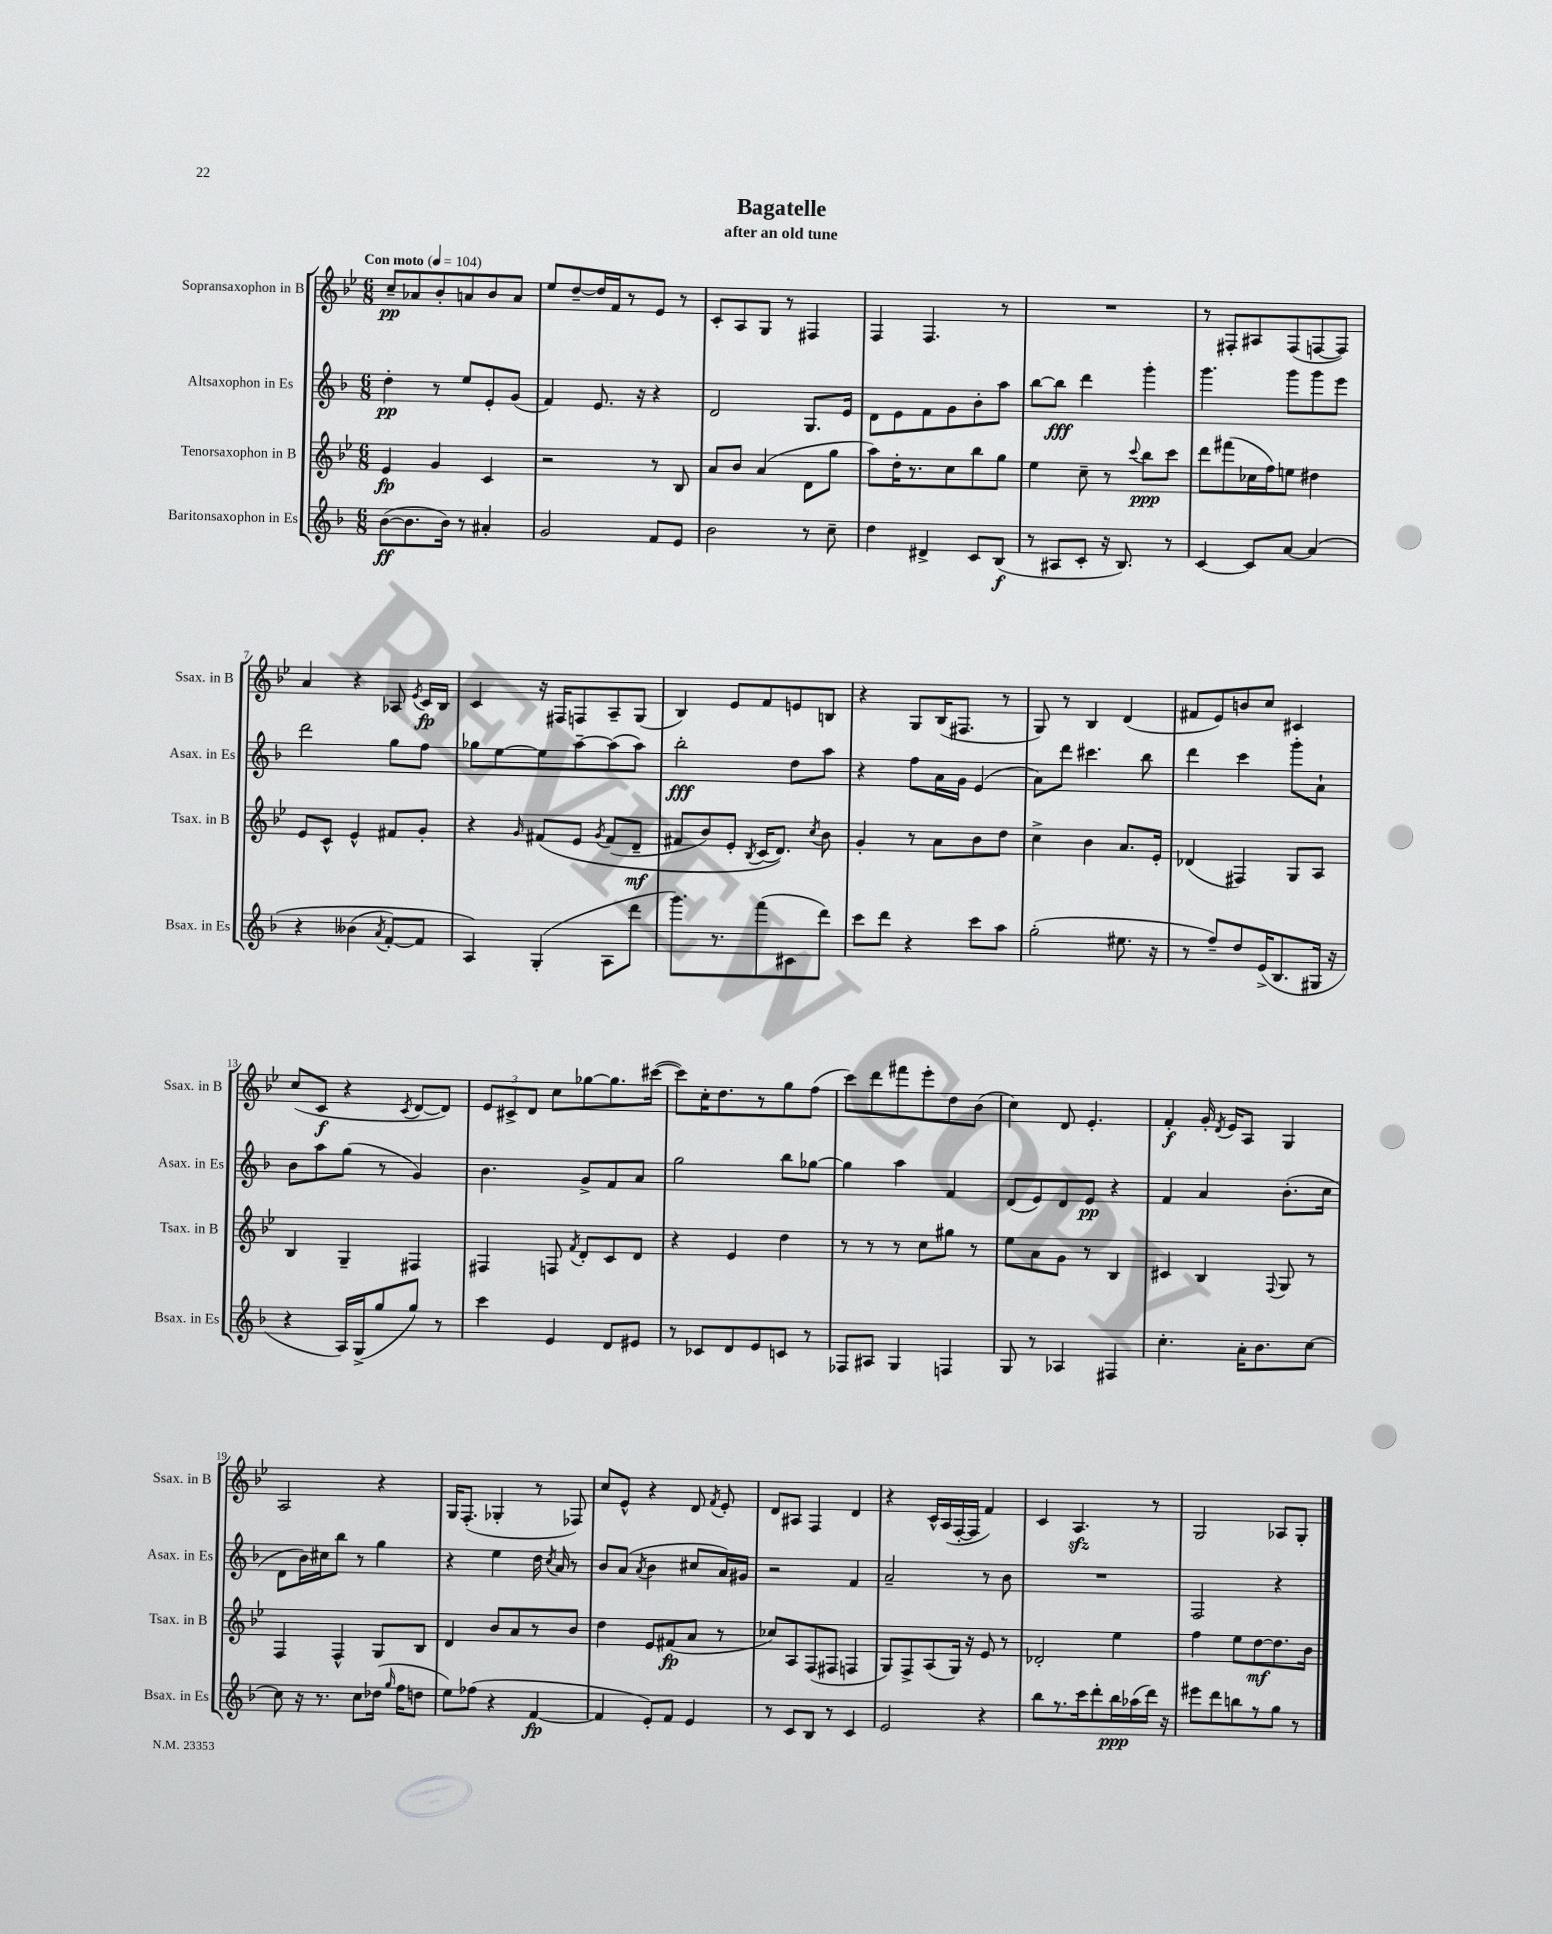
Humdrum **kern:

**kern	**kern	**kern	**kern
*staff4	*staff3	*staff2	*staff1
*clefG2	*clefG2	*clefG2	*clefG2
*k[b-]	*k[b-e-]	*k[b-]	*k[b-e-]
*M6/8	*M6/8	*M6/8	*M6/8
*MM104	*MM104	*MM104	*MM104
([8b-	4e-	4dd'	8cc~
8.b-]	.	.	8a-
.	4g	8r	8b-'
16b-)	.	.	.
8r	.	8ee	8a
4a#'	4c	8e'	8b-
.	.	(8g	8a
=	=	=	=
2g	2r	4f)	8ee-
.	.	.	[8dd~
.	.	8.e	16dd]
.	.	.	16f
.	.	.	8r
.	.	16r	.
8f	8r	4r	8e-
8e	8B-	.	8r
=	=	=	=
2b-	8a	2d	8c'
.	8b-	.	8A
.	(4a	.	8G
.	.	.	8r
8r	8d	8.G	4F#
8cc~	8gg	.	.
.	.	16e	.
=	=	=	=
4dd	8aa)	8d	4F
.	16dd'	8e	.
.	8.r	.	.
4d#^	.	8f	4.F
.	8cc	8g	.
8c	8bb-	8b-'	.
(8B-	8gg	8aa	8r
=	=	=	=
8r	4ee-	[8bb-	2.r
8A#	.	8bb-]	.
8c'	8cc~	4ddd	.
16r	8r	.	.
8.B-)	.	.	.
.	8qqccc	.	.
.	8bb-	4ggg'	.
8r	8ccc	.	.
=	=	=	=
[4c	8ddd	4.ggg	8r
.	(8fff#	.	8F#'
8c]	16cc-	.	8A#
.	16ff)	.	.
[8a	8ee	8ggg	(8F#
&(4a]	4dd#	8ggg	[8F
.	.	8eee	8F])
=	=	=	=
4r	8e-	2ddd	4a
.	8c^^	.	.
(4b--	4e-^^	.	4r
8qa	.	.	.
[8f')	8f#	8gg	8A-
.	.	.	8qe-
8f]	8g'	8ff	16c
.	.	.	16B-
=	=	=	=
4A&)	4r	8gg-	4c
.	.	[8ee	.
.	16qqg	.	.
(4G'	&(8f#	8ee]	16r
.	.	.	16F#
.	8e-	[8aa~	8F
.	8qg	.	.
8A	(8f#	(8aa]	8A~
8ddd	8d~	8aa)	(8G
=	=	=	=
8.ggg)	8f#	2bb-'	4B-)
.	8b-)	.	.
8.r	.	.	.
.	8e-'	.	8e-
.	8qB-	.	.
(8fff	(16c	.	8f
.	8.d)&)	.	.
8c#	.	8dd	8e
.	8qcc	.	.
8ddd)	8b-	8aa	8B
=	=	=	=
8ccc	4g'	4r	4r
8ddd	.	.	.
4r	8r	8ff	8G
.	8a	16a	(16B-
.	.	16g	8.F#
8ccc	8b-	(4e	.
8aa	8dd	.	8r
=	=	=	=
(2gg'	4cc^	8a)	8G)
.	.	8ddd	8r
.	4b-	4.ccc#	4B-
8.ee#	8.a	.	(4d
.	.	8bb-	.
16r	16e-'	.	.
=	=	=	=
8r	(4d-	4ddd	8f#
8ff~)	.	.	8e-)
8dd	4F#)	4ccc	8b
(16e^	.	.	8cc
8.B-	.	.	.
.	8G	8ggg'	4c#
16G#	8A	8a`	.
16r	.	.	.
=	=	=	=
4r	4B-	8b-	(8cc
.	.	8aa	8c
16A)	4G~	(8gg	4r
(16G^	.	.	.
8gg	.	8r	.
.	.	.	8qc
8gg)	4F#	4g)	[8d
8r	.	.	8d])
=	=	=	=
4ccc	4F#	4.b-	12e-
.	.	.	12c#^
.	.	.	12d
4e	8F	.	8cc
.	8qf	.	.
.	8d'	8g^	[8gg-
8d	8c	8f	8.gg-]
8e#	8d	8a	.
.	.	.	([16ccc#
=	=	=	=
8r	4r	2gg	8ccc#])
8c-	.	.	16cc'
.	.	.	8.dd
8d	4e-	.	.
8e	.	.	8r
8c	4dd	8bb-	8gg
8r	.	[8gg-	(8ff
=	=	=	=
8F-	8r	4gg-]	8ccc)
8A#	8r	.	8ddd
4G	8r	4aa	8fff#
.	8cc	.	8eee-'
4F	8gg#	4f	8dd
.	8r	.	(8b-
=	=	=	=
8G	8ee-	(8d	4cc)
8r	8a	8e)	.
4A-	8g	8d	8d
.	8r	8e	4.e-'
4F#	4B-	4r	.
=	=	=	=
4.cc'	4c#	4f	4f'
.	4B-	4a	16g'
.	.	.	8qd
.	.	.	16e-
16a'	.	.	8A
8.b-	.	.	.
.	8qqF	.	.
.	8G	(8.b-'	4G
[8cc	8r	.	.
.	.	16cc	.
=	=	=	=
8cc]	4F	8d	2A
16r	.	16b-)	.
8.r	.	16cc#	.
.	4F^^	8bb-	.
8cc	.	8r	.
(16dd-	8G	4gg	4r
16qqgg	.	.	.
16ff	.	.	.
8dd	8B-	.	.
=	=	=	=
8ee)	4d	4r	16G
.	.	.	(8.F'
(8ff-	.	.	.
4r	8b-	4ee	4G-'
.	8a	.	.
[4f	8r	16dd	8r
.	.	8qcc	.
.	.	16a	.
.	8b-	8r	8F-)
=	=	=	=
4f]	4dd	8b-	8cc
.	.	(8a	8e-^^
.	.	8qa	.
8e')	8e-	4b-	4r
8f	(8f#	.	.
4e	8a	8cc#	8d
.	.	.	8qf
.	8r	16a)	8e-'
.	.	16g#	.
=	=	=	=
8r	8cc-)	2r	8d
8c	8A	.	8A#
8B-	(8F	.	4F
8r	8F#	.	.
4c	4F	4f	4d
=	=	=	=
2e	8G)	2a~	4r
.	8F^	.	.
.	(8A	.	16c^^
.	.	.	(16A
.	16G)	.	[16F'
.	16r	.	16F]
4r	8e-	8r	4f)
.	8r	8b-	.
=	=	=	=
8bb-	2d-'	2.r	4c
8.r	.	.	.
.	.	.	4.A
16ccc	.	.	.
8ddd'	.	.	.
16bb-	4ee-	.	.
(16aa-	.	.	.
16ddd)	.	.	8r
16r	.	.	.
=	=	=	=
8eee#	4ff	2F	2G
8ddd	.	.	.
8bb	8ee-	.	.
8r	[8dd	.	.
8gg	8.dd]	4r	8A-
8r	.	.	8G'
.	16b-	.	.
==	==	==	==
*-	*-	*-	*-
